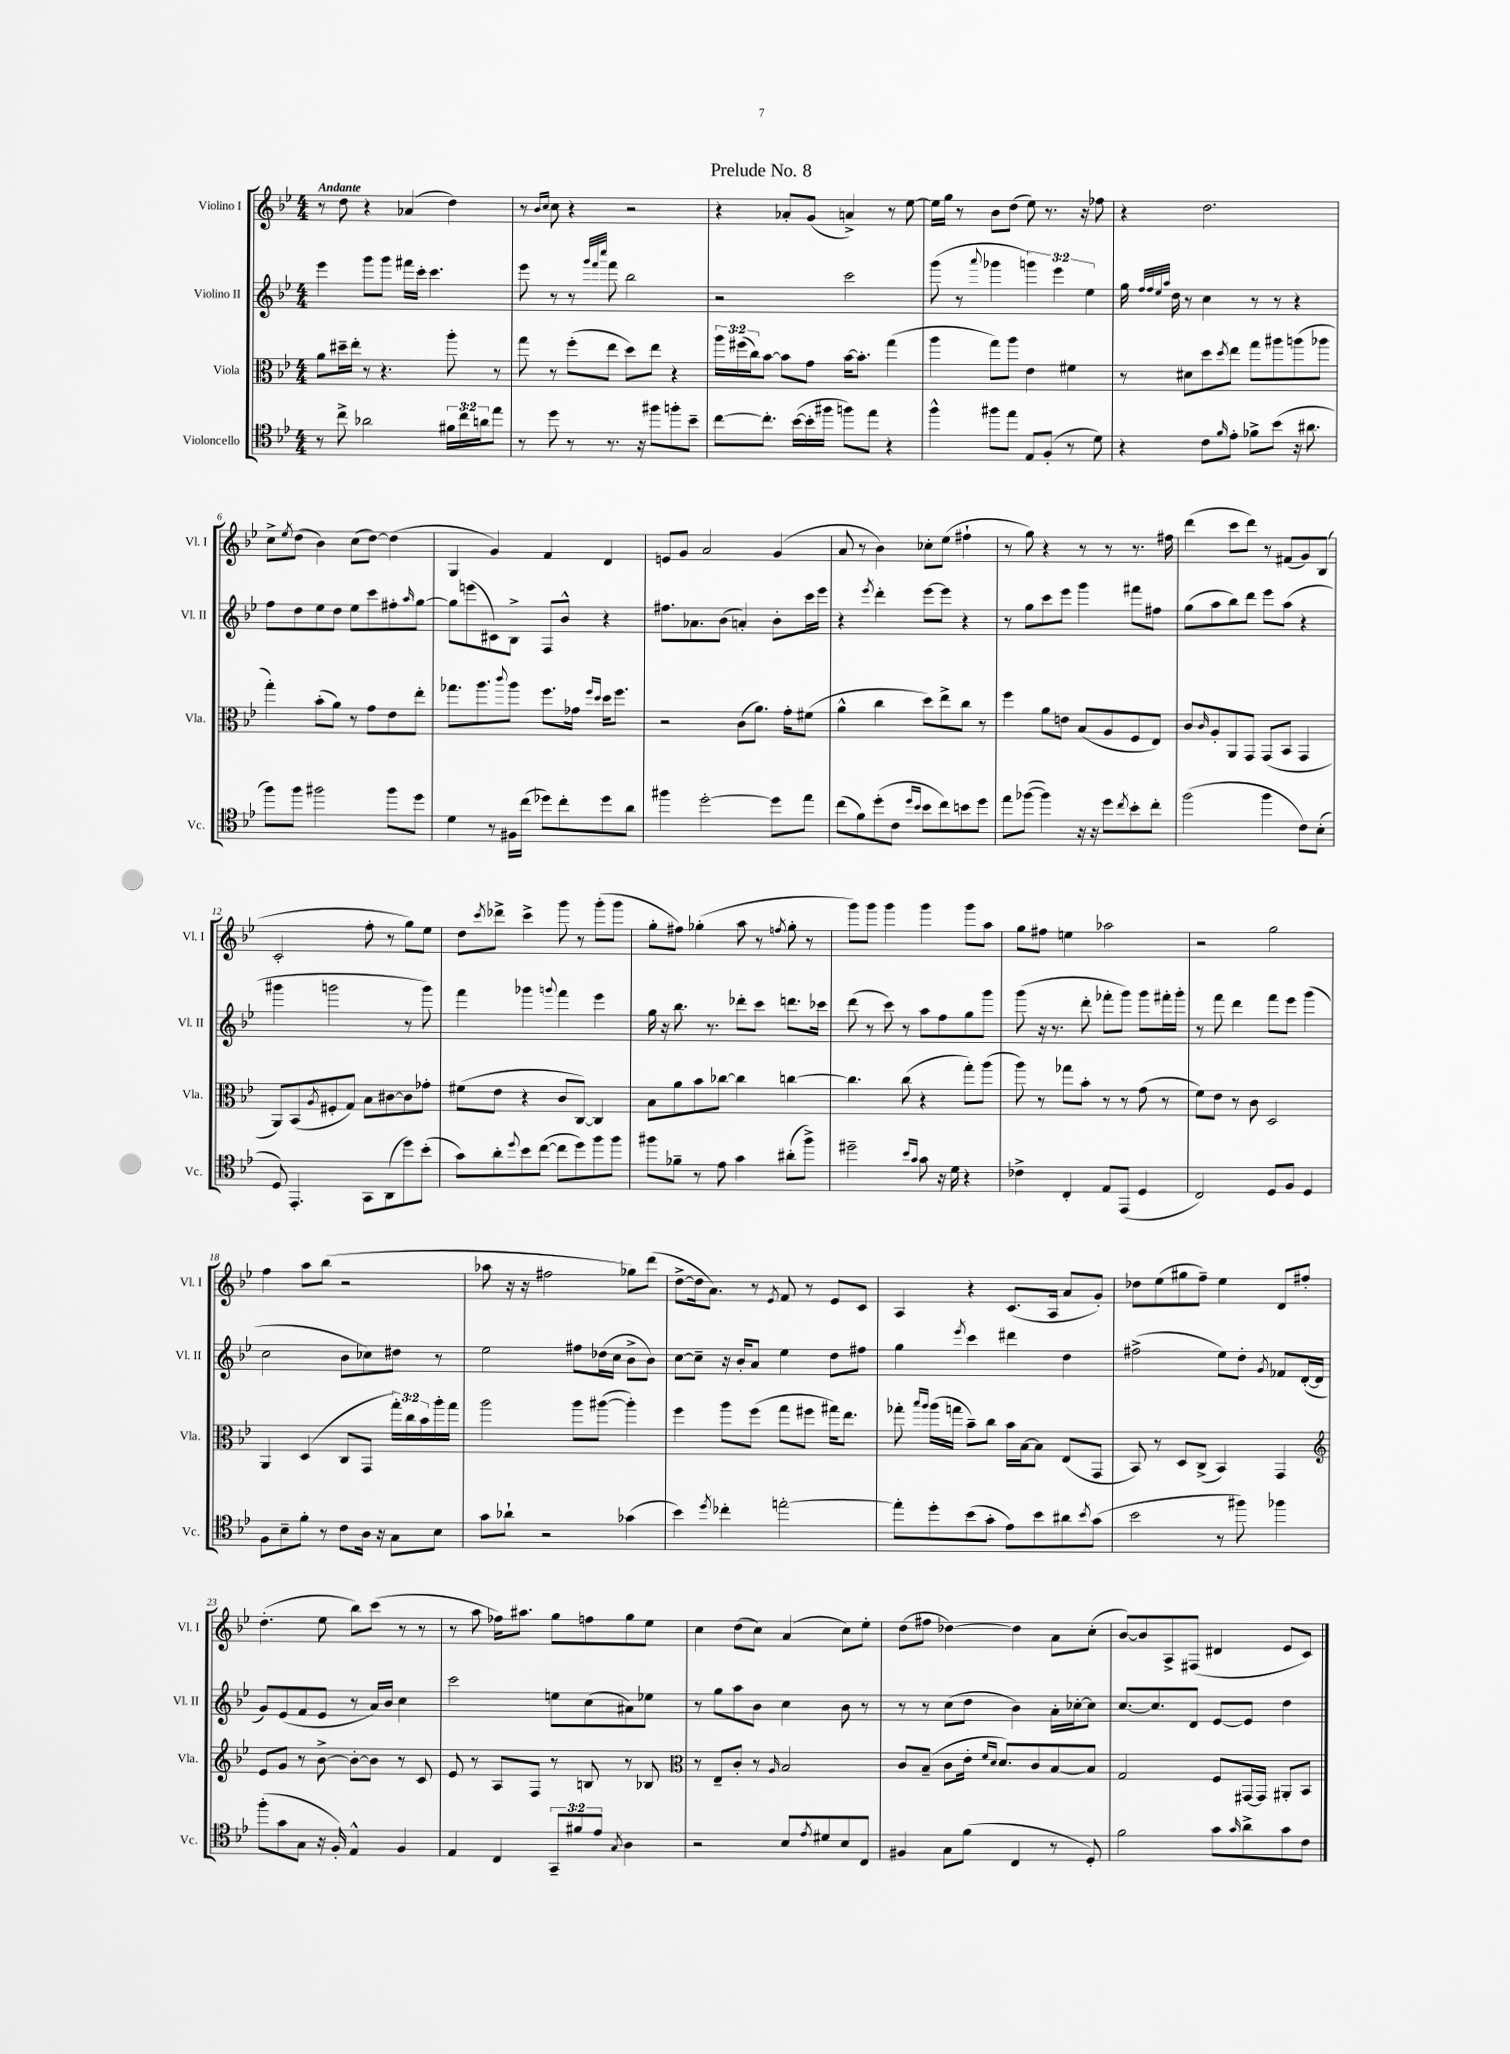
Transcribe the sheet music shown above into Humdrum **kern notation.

**kern	**kern	**kern	**kern
*part4	*part3	*part2	*part1
*staff4	*staff3	*staff2	*staff1
*I"Violoncello	*I"Viola	*I"Violino II	*I"Violino I
*I'Vc.	*I'Vla.	*I'Vl. II	*I'Vl. I
*clefC4	*clefC3	*clefG2	*clefG2
*k[b-e-]	*k[b-e-]	*k[b-e-]	*k[b-e-]
*M4/4	*M4/4	*M4/4	*M4/4
=1	=1	=1	=1
!	!	!	!LO:TX:a:B:t=Andante
8r	8a\L	4eee-\	8r
8cc^\	16dd#X~\L	.	8dd\
.	16ee-'\JJ	.	.
2a-X\	8r	8ggg\L	4r
.	4.r	8ggg\J	.
.	.	16fff#X\LL	(4a-X/
.	.	16ccc'\JJ	.
.	.	4.ccc\	.
24f#X\LL	8aa'\	.	4dd\)
24cc\	.	.	.
24an\J	.	.	.
8ee-\J	8r	.	.
=2	=2	=2	=2
8r	8gg\	8eee-\	8r
.	.	.	16qqb-/LL
.	.	.	16qqcc/JJ
8dd\	8r	8r	8cc\
8r	(8ff'\L	8r	4r
.	.	32qqggg/LLL	.
.	.	32qqfff/	.
.	.	32qqcccc/JJJ	.
8.r	8ee-\J	8fff\	.
.	8dd\L)	2bb-\	2r
16r	.	.	.
8ff#X\L	8ee-\J	.	.
8ffn'\	4r	.	.
8b-~\J	.	.	.
=3	=3	=3	=3
[8cc\L	24aa\LL	2r	4r
.	(24ff#X\	.	.
.	24cc\J)	.	.
8.cc'\J]	[8b-\J	.	.
.	8b-\L]	.	8a-X'/L
([16b-\LL	.	.	.
16b-'\]	8g\J	.	(8g/J
16ff#X\JJ	.	.	.
8ffn\L)	[16b-\KL	2ccc\	4an^/)
.	8.b-'\J]	.	.
8ee-\J	.	.	.
4r	(4gg\	.	8r
.	.	.	[8ee-\
=4	=4	=4	=4
4ff^^\	4aa\	(8ggg\	16ee-\LL]
.	.	.	16gg\JJ
.	.	8r	8r
.	.	8qqaaa/	.
8ff#X\L	8gg\L)	4ggg-X\	8b-\L
8ee-\J	8aa\J	.	(8dd\J
8E-/L	4e-\	6gggn\)	8ee-\)
(8F'/J	.	.	8.r
.	.	6eee-\	.
8r	4f#X\	.	.
.	.	.	16r
.	.	6ee-\	.
8d\)	.	.	8ff-X\
=5	=5	=5	=5
4r	8r	16gg\	4r
.	.	32qqff/LLL	.
.	.	32qqff/	.
.	.	32qqee-/	.
.	.	32qqaa/JJJ	.
.	.	16dd\	.
.	8d#X\L	8r	.
8c\L	8dd\	4cc\	2.dd\
16qqf/	8qdd/	.	.
8e-'\J	8ee-\J	.	.
8f-X^\L	8gg\L	8r	.
(8b-\J	8aa#X\	8r	.
16r	(8aan\	4r	.
8.a#X\	.	.	.
.	8aa-X\J	.	.
!!LO:LB:g=z
=6	=6	=6	=6
8ff\L)	4gg'\)	8ff\L	8cc^\L
.	.	.	8qee-/
8ff\J	.	8dd\	(8dd\J
2ff#X\	(8b-'\L	8ee-\	4b-\)
.	8a\J)	8dd\J	.
.	8r	8ee-\L	(8cc\L
.	8g\L	8ccc\	[8dd\J)
8ff#\L	8e-\	8ff#X'\	(4dd\]
.	.	16qqaa/	.
8dd\J	8ee-'\J	[8gg\J	.
=7	=7	=7	=7
4d\	8.gg-X\L	8gg\L]	4G/
.	.	(8eeen\	.
.	8.aa\	.	.
8r	.	8c#X\)	4g/)
.	8qqccc/	.	.
16F#X\LL	8aa\J	8B-^\J	.
(16cc\JJ	.	.	.
8dd-X\L)	8.ff\L	8F/L	4f/
8cc'\	.	8b-^^/J	.
.	16g-X\Jk	.	.
.	16qqff/LL	.	.
.	16qqdd/JJ	.	.
8dd-\	16dd\KL	4r	4d/
.	8.ff\J	.	.
8a\J	.	.	.
=8	=8	=8	=8
4ff#X\	2r	8.ff#X\L	8en/L
.	.	.	8g/J
.	.	8.a-X\	.
[2dd'\	.	.	2a/
.	.	(8b-\J	.
.	(8c\L	4an'/)	.
.	8.a\J)	.	.
8dd\L]	.	8b-'\L	(4g/
.	16g'\KL	.	.
8ee-\J	(8f#X\J	16ccc\L	.
.	.	16eee-\JJ	.
=9	=9	=9	=9
(8cc\L	4a^^\	4r	8a/
8f\)	.	.	8r
.	.	8qeee-/	.
(8dd'\	4cc\	4ddd'\	4b-\)
8c\J	.	.	.
16qqdd/LL	.	.	.
16qqb-/JJ	.	.	.
8b-\L	8dd\L)	[8eee-\L	8cc-X'\L
8cc\)	8ee-^\	8eee-\J]	(8ee-\J
8bn\	8cc\J	4r	4ff#X`\
8dd\J	8r	.	.
=10	=10	=10	=10
8ee-\L	4ff\	8r	8r
([8ff-X\J	.	8gg\L	8gg\)
4ff-\])	8a\L	8ccc\	4r
.	8en\J	8eee-\J	.
16r	(8B-/L	4ggg\	8r
16r	.	.	.
8dd\L	8A/	.	8r
8qcc/	.	.	.
8b-'\	8F/	8fff#X\L	8.r
8cc'\J	8E-/J)	8ff#X\J	.
.	.	.	16ff#X\
=11	=11	=11	=11
(2ff\	8c/L	(8gg\L	(4ddd\
.	16qqc/	.	.
.	8A'/	8aa\	.
.	8AA/	8bb-\)	8ccc\L
.	8GG/J	8ddd\J	8ddd\J)
4ff\	(8GG/L	8eee-\L	8r
.	8BB-/J	(8aa\J	(8f#X/L
8c\L)	4GG/	4r	8g/)
(8B-'\J	.	.	(8B-/J
!!LO:LB:g=z
=12	=12	=12	=12
8D/)	8AA/L)	4ggg#X\	2c'/
4.EE-'/	(8BB-/	.	.
.	8qA/	.	.
.	8F#X'/	2gggn\	.
.	8G/J)	.	.
8GG\L	8B-\L	.	8ff'\
(8AA\	[8c#X\	.	8r
8dd\)	8c#\]	8r	8gg\L)
(8b-'\J	8g-X'\J	8ggg\)	8ee-\J
=13	=13	=13	=13
8g\L)	(8f#X\L	4fff\	8dd\L
.	.	.	8qccc/
8a'\	8e-\J	.	8ddd-X^\J
8qqdd/	.	.	.
8b-\	4r	4ggg-X\	4ccc^\
([8cc\J	.	.	.
.	.	8qqgggn/	.
8cc\L]	8c/L	4fff\	8ggg\
8dd\)	[8C/J)	.	8r
8ff\	4C/]	4eee-\	(8ggg'\L
8ff\J	.	.	8ggg\J
=14	=14	=14	=14
8ff#X\L	8B-\L	16gg\	8gg'\L
.	.	16r	.
8f-X~\J	8a\	8.bb-\	8ff#X\J)
8r	8b-\	.	(4gg-X'\
.	.	8.r	.
8e-\	[8cc-X\J	.	.
4g\	4cc-\]	8ddd-X'\L	8aa\
.	.	8ccc\J	8r
.	.	.	8qffn/
(8a#X'\L	[4ccn\	8.dddn\L	8gg-'\
8ff#^\J)	.	.	8r
.	.	16ccc-X\Jk	.
=15	=15	=15	=15
2dd#X~\	4.cc\]	(8ddd\	8ggg\L)
.	.	8r	8ggg\J
.	.	8ccc\)	4ggg\
.	(8cc\	8r	.
16qqb-/LL	.	.	.
16qqg/JJ	.	.	.
8g\	4r	8aa\L	4ggg\
16r	.	8ff\	.
16d\	.	.	.
4r	8gg'\L)	8gg\	8ggg\L
.	(8aa\J	8ggg\J	8aa\J
=16	=16	=16	=16
4c-X^\	8aa\)	(8ggg\	8gg\L
.	8r	16r	8ff#X\J
.	.	8.r	.
4C'/	8gg-X\L	.	4een\
.	8b-'\J	8ddd'\	.
8E-/L	8r	8fff-X'\L	2aa-X\
(8EE-/J	8r	8ggg\J)	.
4D/	(8g\	8ggg\L	.
.	8r	16fff#X'\L	.
.	.	16ggg'\JJ	.
=17	=17	=17	=17
2C/)	8f\L)	8r	2r
.	8e-\J	8fff\	.
.	8r	4ddd\	.
.	8c\	.	.
8D/L	2D/	8fff\L	2gg\
8F/J	.	8eee-\J	.
4D/	.	(4ggg\	.
!!LO:LB:g=z
=18	=18	=18	=18
8F\L	4AA/	2cc\	4ff\
8B-~\	.	.	.
8f'\J	(4D/	.	8aa\L
8r	.	.	(8bb-\J
8c\L	8C/L	8b-\L	2r
16A\Jk	8GG/J	8cc-X\)	.
16r	.	.	.
8G\L	24gg'\LL)	8dd#X\J	.
.	24cc\	.	.
.	24b-\	.	.
8B-\J	16aa'\	8r	.
.	16gg\JJ	.	.
=19	=19	=19	=19
8g\L	2aa\	2ee-\	8aa-X\
8a-X`\J	.	.	16r
.	.	.	16r
2r	.	.	2ff#X\
.	8aa\L	8ff#X\L	.
.	([8aa#X\J	(16dd-X\L	.
.	.	16cc\JJ	.
(4g-X\	4aa#'\])	8b-^\L	8gg-X\L)
.	.	8b-\J)	(8ddd\J
=20	=20	=20	=20
4b-\)	4ff\	[8cc\L	[8dd^\L
.	.	8cc~\J]	16dd\k]
.	.	.	8.a\J)
8qdd/	.	.	.
4cc-X'\	8aa\L	16r	.
.	.	16b-'/KL	.
.	(8ff\J	8a/J	8r
.	.	.	8qe-/
[2een'\	8gg\L	4ee-\	8f/
.	8ff#X\J	.	8r
.	16gg#X\KL)	8dd\L	8e-/L
.	8.ee-\J	.	.
.	.	8ff#X\J	8c/J
=21	=21	=21	=21
8ee'\L]	8gg-X'\	4gg\	4A/
.	16qqbb-/LL	.	.
.	16qqaa/JJ	.	.
8dd'\	(16aa\LL	.	.
.	16ggn\JJ	.	.
.	.	8qeee-/	.
(8b-\	8b-~\L)	4ccc\	4r
8g'\J	8cc\J	.	.
8e-\L)	16b-\LL	4ddd#X\	(8.c/L
.	[16B-\J	.	.
8b-\	8B-\J]	.	.
.	.	.	16A/Jk
8a#X\	(8E-/L	4dd\	8a/L
8qb-/	.	.	.
(8g\J	8GG/J	.	8g'/J)
=22	=22	=22	=22
2b-\	8BB-/)	(2ff#X^\	8dd-X\L
.	8r	.	(8ee-\
.	8D/L	.	8gg#X\
.	(8C^/J	.	8ff~\J)
8r	4BB-/)	8ee-\L)	4ee-\
8ff#X\)	.	8dd'\J	.
.	.	8qg/	.
4ff-X\	4GG/	8f-X/L	8d/L
.	.	([16d'/L	8ff#X'/J
.	.	16d/JJ]	.
!!LO:LB:g=z
=23	=23	=23	=23
*	*clefG2	*	*
(8ff'\L	8e-/L	8g/L)	(4.dd'\
8g\	8g/J	(8e-/	.
8G\J	8r	8f/	.
16r	[8b-^\	8e-/J	8ee-\
16F'/)	.	.	.
4E-^^/	8b-'\L_	8r	8bb-\L)
.	8b-\J]	16a/LL)	(8ccc\J
.	.	16b-/JJ	.
4F/	8r	4cc\	8r
.	8c/	.	8r
=24	=24	=24	=24
4E-/	8e-/	2ccc\	8r
.	8r	.	8aa\
4C/	8A/L	.	16ff-X\KL)
.	.	.	8.aa#X\J
.	8F/J	.	.
12GG~/L	8r	8een\L	8gg\L
12f#X/	.	.	.
.	8Bn/	(8cc\	8ffn\
12e-/J	.	.	.
8qG/	.	.	.
4A\	8r	8a#X\)	8gg\
.	8B-X/	8ee-X\J	8ee-\J
=25	=25	=25	=25
*	*clefC3	*	*
2r	8r	8r	4cc\
.	8E-~/L	8gg\L	.
.	8c'/J	8aa\	(8dd\L
.	8r	8b-\J	8cc\J)
.	16qqA/	.	.
8B-/L	2B-/	4cc\	(4a/
8qe-/	.	.	.
8d#X/	.	.	.
8B-/	.	8b-\	8cc\L)
8C/J	.	8r	8ee-'\J
=26	=26	=26	=26
4F#X/	8c/L	8r	(8dd\L
.	(8B-~/J	8r	8ff#X\J
8G\L	8c\L	(8cc\L	[4dd-X\)
(8f\J	16e-'\Jk	8dd\J	.
.	16qqf/LL	.	.
.	16qqd/JJ	.	.
.	8.d/L)	.	.
4C/	.	4b-\)	4dd-\]
.	8c/	.	.
8r	[8B-/	16a'\LL	8a\L
.	.	[16cc-X'\J	.
8D'/)	8B-/J]	8cc-\J]	(8cc'\J
=27	=27	=27	=27
2f\	2G/	[8.cc/L	[8b-/L)
.	.	.	8b-/]
.	.	8.cc/]	.
.	.	.	8A^/
.	.	8d/J	(8F#X/J
8g\L	8F/L	[8e-/L	4d#X/
16qqg/	.	.	.
8a^\	[16GG#X/L	8e-/J]	.
.	16GG#/JJ]	.	.
8g\	8AA#X'/L	4dd\	8e-/L
8c\J	8BB-/J	.	8c/J)
==	==	==	==
*-	*-	*-	*-
